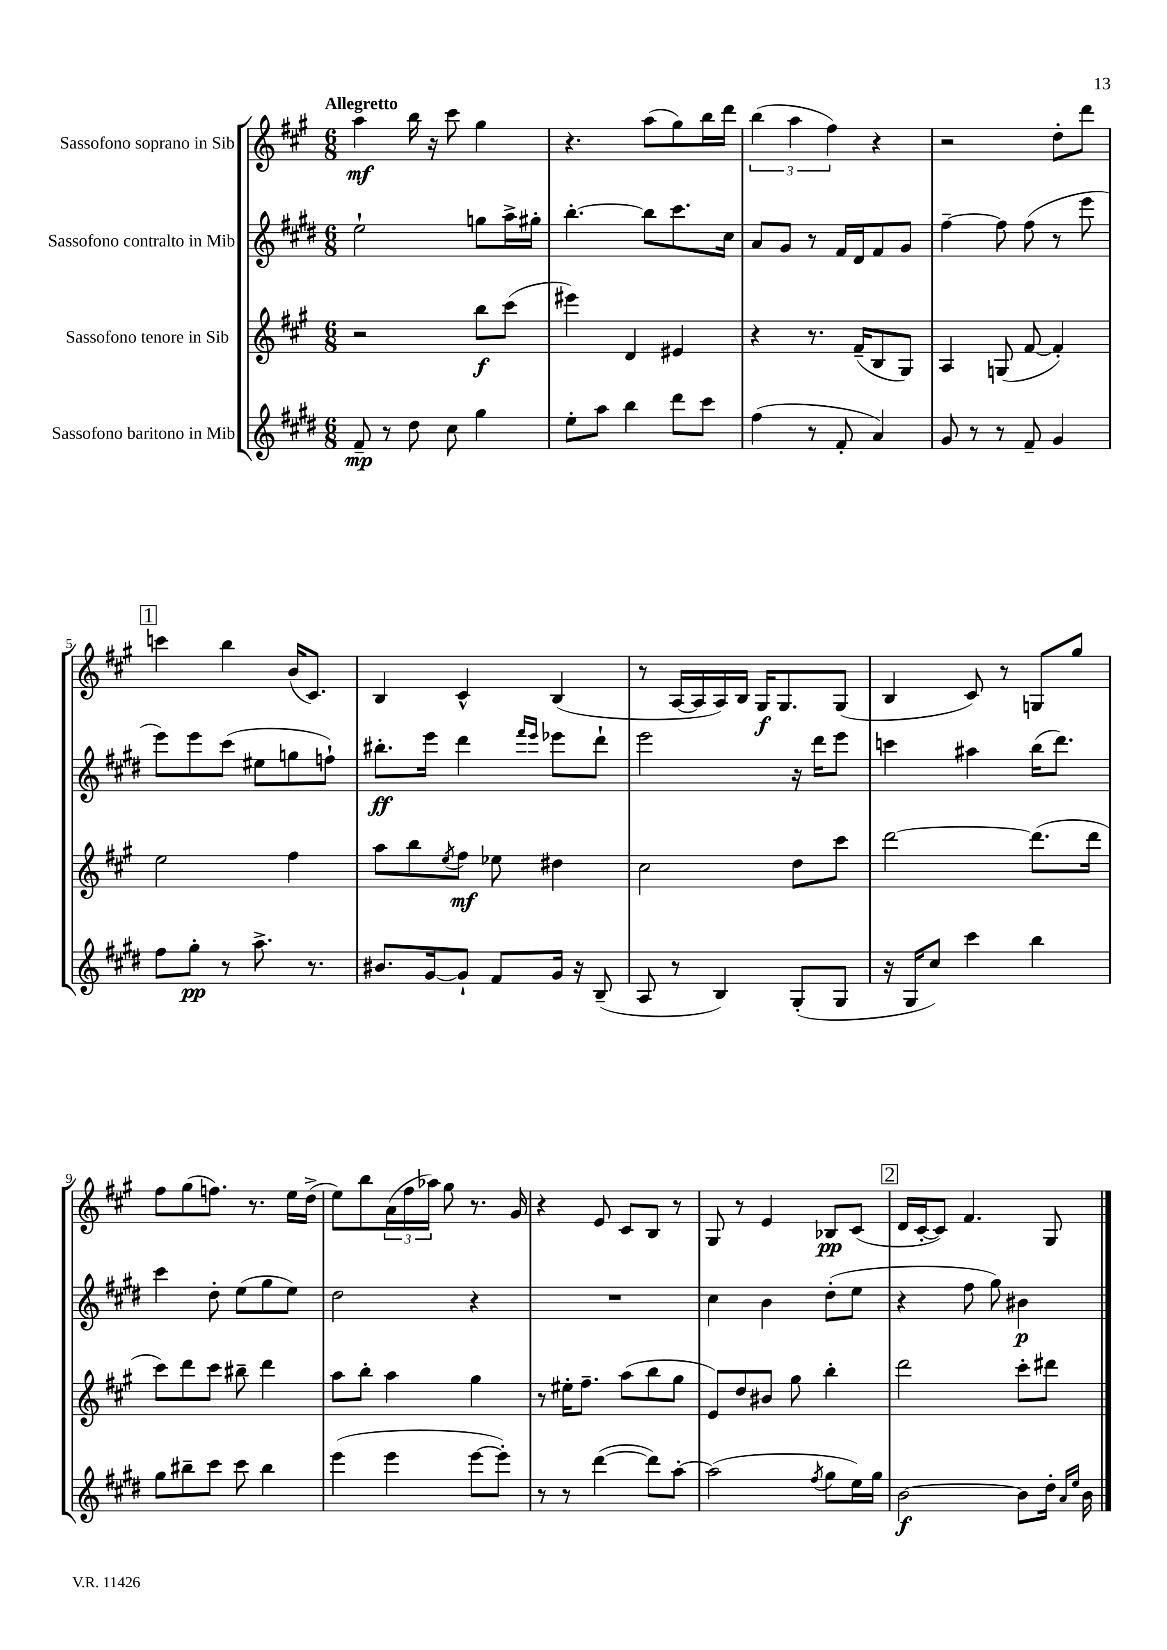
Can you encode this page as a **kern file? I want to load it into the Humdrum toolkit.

**kern	**kern	**kern	**kern
*staff4	*staff3	*staff2	*staff1
*clefG2	*clefG2	*clefG2	*clefG2
*k[f#c#g#d#]	*k[f#c#g#]	*k[f#c#g#d#]	*k[f#c#g#]
*M6/8	*M6/8	*M6/8	*M6/8
8f#~	2r	2ee`	4aa
8r	.	.	.
8dd#	.	.	16bb
.	.	.	16r
8cc#	.	.	8ccc#
4gg#	8bb	8gg	4gg#
.	(8ccc#	16aa^	.
.	.	16gg#'	.
=	=	=	=
8ee'	4eee#)	[4.bb'	4.r
8aa	.	.	.
4bb	4d	.	.
.	.	8bb]	(8aa
8ddd#	4e#	8.ccc#	8gg#)
8ccc#	.	.	16bb
.	.	16cc#	16ddd
=	=	=	=
(4ff#	4r	8a	(6bb
.	.	8g#	.
.	.	.	6aa
8r	8.r	8r	.
.	.	.	6ff#)
8f#'	.	16f#	.
.	(16f#~	16d#	.
4a)	8B	8f#	4r
.	8G#)	8g#	.
=	=	=	=
8g#	4A	[4ff#~	2r
8r	.	.	.
8r	(8G	8ff#]	.
8f#~	[8f#	(8ff#	.
4g#	4f#'])	8r	8dd'
.	.	8eee	8ddd
=	=	=	=
8ff#	2ee	8eee)	4ccc
8gg#'	.	8eee	.
8r	.	(8ccc#	4bb
8.aa^	.	8ee#	.
.	4ff#	8gg	(16b
8.r	.	.	8.c#)
.	.	8ff`)	.
=	=	=	=
8.b#	8aa	8.bb#'	4B
.	8bb	.	.
[16g#	.	16eee	.
.	8qee	.	.
8g#`]	8ff#	4ddd#	4c#^^
8f#	8ee-	.	.
.	.	16qqfff#	.
.	.	16qqeee	.
16g#	4dd#	8eee-	(4B
16r	.	.	.
(8B~	.	8ddd#`	.
=	=	=	=
8A	2cc#	2eee	8r
8r	.	.	[16A
.	.	.	16A]
4B)	.	.	16A)
.	.	.	16B
.	.	.	16G#
.	.	.	8.G#
(8G#'	8dd	16r	.
.	.	16ddd#	.
8G#	8ccc#	8eee	(8G#
=	=	=	=
16r	[2ddd	4ccc	4B
16G#	.	.	.
8cc#)	.	.	.
4ccc#	.	4aa#	8c#)
.	.	.	8r
4bb	(8.ddd]	(16bb	8G
.	.	8.ddd#)	.
.	.	.	8gg#
.	16ddd	.	.
=	=	=	=
8gg#	8ccc#)	4ccc#	8ff#
8bb#~	8ddd	.	(8gg#
8ccc#	8ccc#	8dd#'	8.ff)
8ccc#	8bb#~	(8ee	.
.	.	.	8.r
4bb#	4ddd	8gg#	.
.	.	8ee)	16ee
.	.	.	(16dd^
=	=	=	=
(4eee	8aa	2dd#	8ee)
.	8bb'	.	8bb
4eee	4aa	.	(24a
.	.	.	24ff#
.	.	.	24aa-)
.	.	.	8gg#
[8eee	4gg#	4r	8.r
8eee'])	.	.	.
.	.	.	16g#
=	=	=	=
8r	8r	2.r	4r
8r	16ee#'	.	.
.	8.ff#~	.	.
([4ddd#	.	.	8e
.	(8aa	.	8c#
8ddd#])	8bb	.	8B
[8aa'	8gg#	.	8r
=	=	=	=
(2aa]	8e)	4cc#	8G#
.	8dd	.	8r
.	8b#	4b	4e
.	8gg#	.	.
8qff#	.	.	.
8gg#	4bb'	(8dd#'	8B-
16ee)	.	8ee	(8c#
16gg#	.	.	.
=	=	=	=
[2b	2ddd	4r	16d
.	.	.	[16c#'
.	.	.	8c#])
.	.	8ff#	4.f#
.	.	8gg#)	.
8b]	8ccc#'	4b#	.
16dd#'	8ddd#	.	8G#
16qqa	.	.	.
16qqee	.	.	.
16b	.	.	.
==	==	==	==
*-	*-	*-	*-
